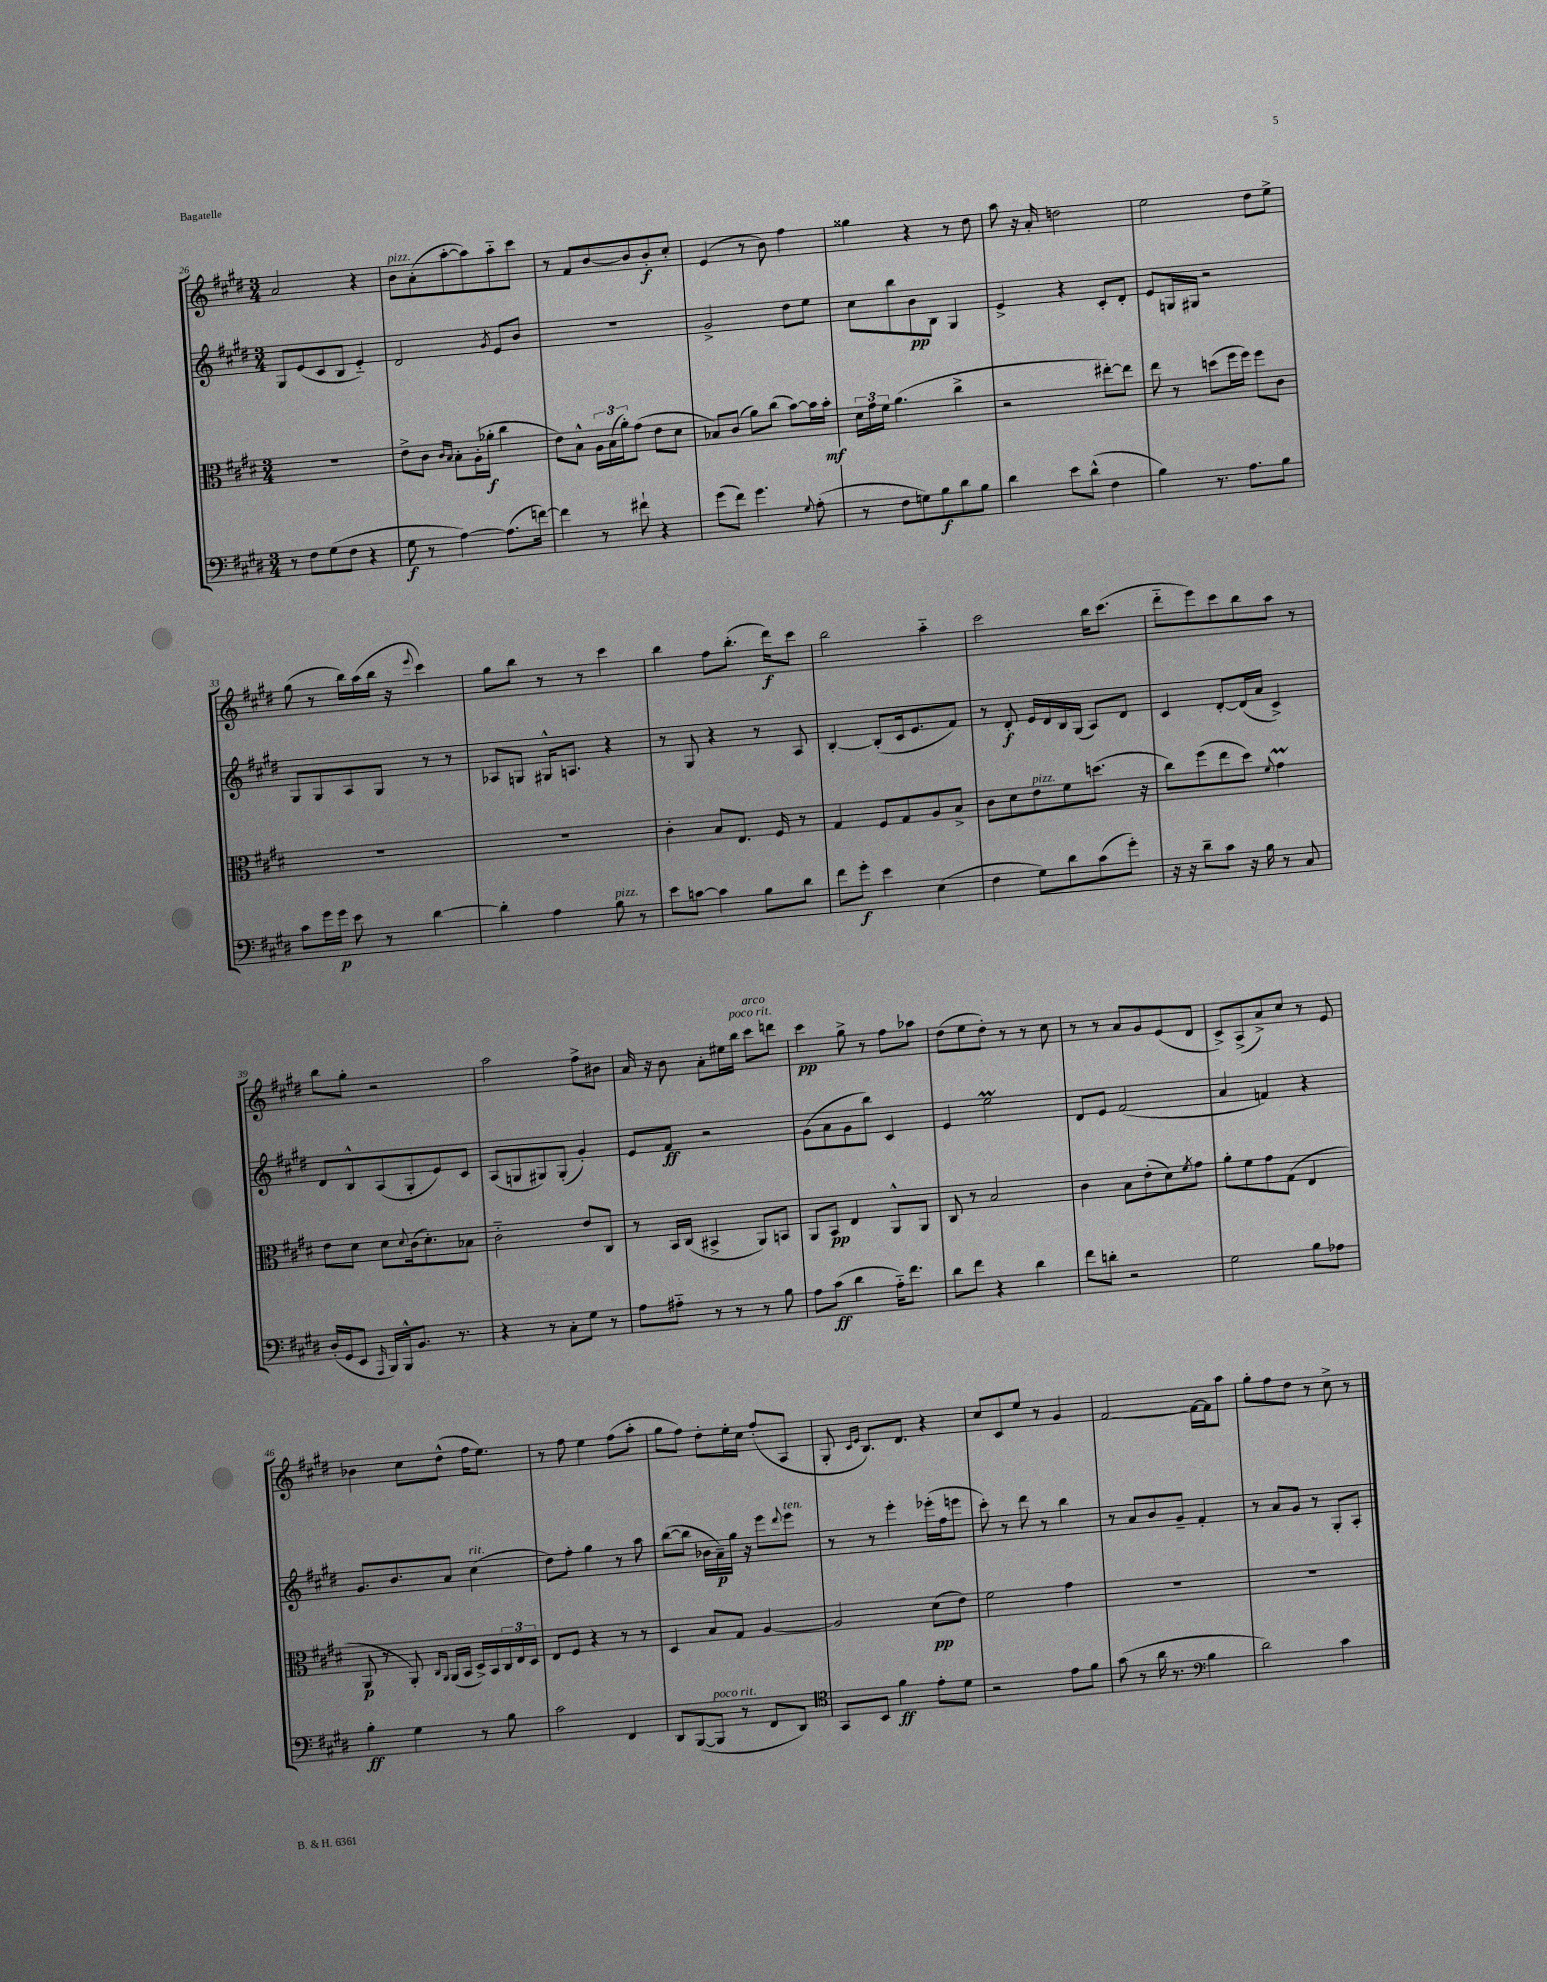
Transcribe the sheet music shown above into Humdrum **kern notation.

**kern	**kern	**kern	**kern
*staff4	*staff3	*staff2	*staff1
*clefF4	*clefC3	*clefG2	*clefG2
*k[f#c#g#d#]	*k[f#c#g#d#]	*k[f#c#g#d#]	*k[f#c#g#d#]
*M3/4	*M3/4	*M3/4	*M3/4
8r	2.r	8G#	2a
8F#	.	(8e	.
(8G#	.	8c#	.
8F#	.	8B	.
4r	.	4e'~)	4r
=	=	=	=
8G#	8e^	2d#	8b
8r	8c#	.	(8a'
.	16qqc#	.	.
.	16qqB	.	.
[4A)	8B'	.	[8aa'
.	(16A'	.	8aa])
.	16a-'	.	.
.	.	8qg#	.
(8.A]	4cc#	8e	8aa'~
.	.	8b	8ccc#
[16f)	.	.	.
=	=	=	=
4f]	8e)	2.r	8r
.	8B^^	.	8f#
8r	24A	.	[8b
.	(24B	.	.
.	24a')	.	.
8f#`	(8g#	.	8b]
4r	8e	.	8b'
.	8d#	.	8cc#'
=	=	=	=
(8g#	8B-)	2g#^	(4e
8f#)	(8c#	.	.
4.g#	8a)	.	8r
.	(8cc#	.	8b)
.	[8b)	8dd#	4ff#
8qqG#	.	.	.
(8A'	16b]	8ee	.
.	16b'	.	.
=	=	=	=
8r	24d#	8cc#	4gg##
.	24g#	.	.
.	24f#	.	.
8F#	(4.a	8bb	.
8G)	.	8b	4r
8B	.	8B	.
8d#	4cc#^	4G#	8r
8B	.	.	8dd#
=	=	=	=
4d#	2r	4e^	8aa
.	.	.	16r
.	.	.	16a'
8e	.	4r	2dd
(8d#^^	.	.	.
4F#	[8ee#')	8c#'	.
.	8ee#]	8d#'	.
=	=	=	=
4B)	8ee	8e	2ee
.	8r	16G	.
.	.	16G#	.
8.r	(8dd	2r	.
.	16ff#	.	.
8.A	16ff#)	.	.
.	8ff#	.	8dd#
8B	8c#	.	8ee^
=	=	=	=
8c#	2.r	8G#	(8gg#
16g#	.	8G#	8r
16g#	.	.	.
8e	.	8A	16bb)
.	.	.	(16aa
8r	.	8G#	16bb
.	.	.	16r
.	.	.	8qqeee
[4d#	.	8r	4ccc#)
.	.	8r	.
=	=	=	=
4d#']	2.r	8A-	8gg#
.	.	8G	8bb
4A	.	16G#^^	8r
.	.	8.A	.
.	.	.	8r
8B	.	4r	4ccc#
8r	.	.	.
=	=	=	=
8e	4c#'	8r	4bb
[8c	.	8G#	.
4c]	8B	4r	8ff#
.	8.E	.	(8.bb'
8B	.	8r	.
.	16F#	.	16ddd#)
8d#	8r	8A	8ccc#
=	=	=	=
8f#	4G#	[4B'	2bb
8g#'	.	.	.
4e	8F#	(8B']	.
.	8G#	16c#	.
.	.	8.e	.
(4E	8A	.	4aa'~
.	8B^	8f#)	.
=	=	=	=
4F#	8c#	8r	2ccc#
.	8d#	8d#'	.
8G#)	8e	16e	.
.	.	16d#	.
8d#	8f#	16B	.
.	.	(16G#	.
(8c#	(8.dd	8A)	16bb
.	.	.	(8.ccc#
8g#')	.	8d#	.
.	16r	.	.
=	=	=	=
16r	8cc#)	4c#	8ddd#'~
16r	.	.	.
8d#~	(8ff#	.	8eee)
8c#	8ee	[8d#'	8ccc#
16r	8dd#)	(16d#]	8bb
16B	.	16a	.
.	8qqf#	.	.
8r	4g#	4c#^)	8aa
8C#	.	.	8r
=	=	=	=
(16D#'	8e	8d#	8bb
16GG#	.	.	.
8EE	8d#	8B^^	8gg#'
16qqAAA	.	.	.
16BBB)	8d#	(8A	2r
16BBB^^	.	.	.
.	8qqd#	.	.
8.BB	(16c#	8G#'	.
.	8.d#')	.	.
.	.	8e)	.
8.r	.	.	.
.	8B-	8c#	.
=	=	=	=
4r	2c#'~	(8A	2aa
.	.	8G	.
8r	.	8G#)	.
8C#'	.	(8G#'	.
8G#	8e	4g#')	8ff#^
8r	8C#	.	8b#
=	=	=	=
8A	8r	8e	16a
.	.	.	16r
8A#'~	16BB	8f#	8b
.	(16C#	.	.
8r	4BB#^	2r	8a'
8r	.	.	16ee#
.	.	.	16bb
8r	8AA)	.	8ccc#
8B	8BB	.	8ddd
=	=	=	=
8A	8AA	(8g#	4ccc#
(8c#	8BB	8a	.
4d#	4E	8g#	8gg#^
.	.	8bb)	8r
16A'~)	8AA^^	4c#	8ff#
8.f#	.	.	.
.	8AA	.	8aa-
=	=	=	=
8d#	8C#	4e	(8dd#
8f#	8r	.	8ee
4r	2B	2ee	8dd#')
.	.	.	8r
4d#	.	.	8r
.	.	.	8cc#
=	=	=	=
8f#	4c#	8d#	8r
8d'	.	8e	8r
2r	8B	(2f#	8a
.	(8e'	.	8g#
.	8d#)	.	(8e
.	8qf#	.	.
.	8g#	.	8d#
=	=	=	=
2G#	8a'	4a	8c#^)
.	8f#	.	(8A^
.	8g#	4f)	8a^)
.	(8G#	.	8cc#
8B	4E	4r	8r
8A-	.	.	8e
=	=	=	=
4B'	8AA	8.g#	4b-
.	8r	.	.
.	.	8.b	.
4G#	8AA')	.	8cc#
.	16qqC#	.	.
.	16qqAA	.	.
.	(16AA	8a	(8dd#^^
.	16BB	.	.
8r	16D#^)	(4cc#	16ff#
.	16BB	.	8.ee)
8B	24C#	.	.
.	24E	.	.
.	24D#	.	.
=	=	=	=
2c#	8E	8dd#)	8r
.	8F#	8ff#'	8ff#
.	4r	4gg#	4ee
4FF#	8r	8r	(8ff#
.	8r	8aa	8aa'
=	=	=	=
8DD#	4D#	([8bb	8gg#
([8BBB	.	8bb]	8ff#)
8BBB]	8B	16b-	8dd#'
.	.	16a~)	.
8r	8G#	16gg#	16ee'
.	.	16r	16cc#
8FF#	[4A	8eee	(8ff#'
.	.	8qqddd#	.
8DD#)	.	8eee	8A
=	=	=	=
*clefC4	*	*	*
8GG#	2A]	8r	8G#'
.	.	.	16qqc#
.	.	.	16qqe
8BB	.	8r	8.B)
4f#	.	4eee'	.
.	.	.	8.d#
8e'	(8d#	(16eee-'	4r
.	.	16ff#	.
8d#	8e)	8eee	.
=	=	=	=
2r	2f#	8ccc#')	8cc#
.	.	8r	8c#
.	.	8ddd#	8ee
.	.	8r	8r
8e	4g#	4bb	4g#
8f#	.	.	.
=	=	=	=
(8g#	2.r	8r	[2f#
8r	.	8a	.
16a	.	8b	.
8.r	.	.	.
.	.	8g#~	.
*clefF4	*	*	*
4B	.	4f#'	16f#_
.	.	.	16f#]
.	.	.	8aa
=	=	=	=
2d#)	2.r	8r	8gg#'
.	.	8a	8ff#
.	.	8g#	8dd#
.	.	8r	8r
4c#	.	8G#'	8cc#^
.	.	8A'	8r
==	==	==	==
*-	*-	*-	*-
